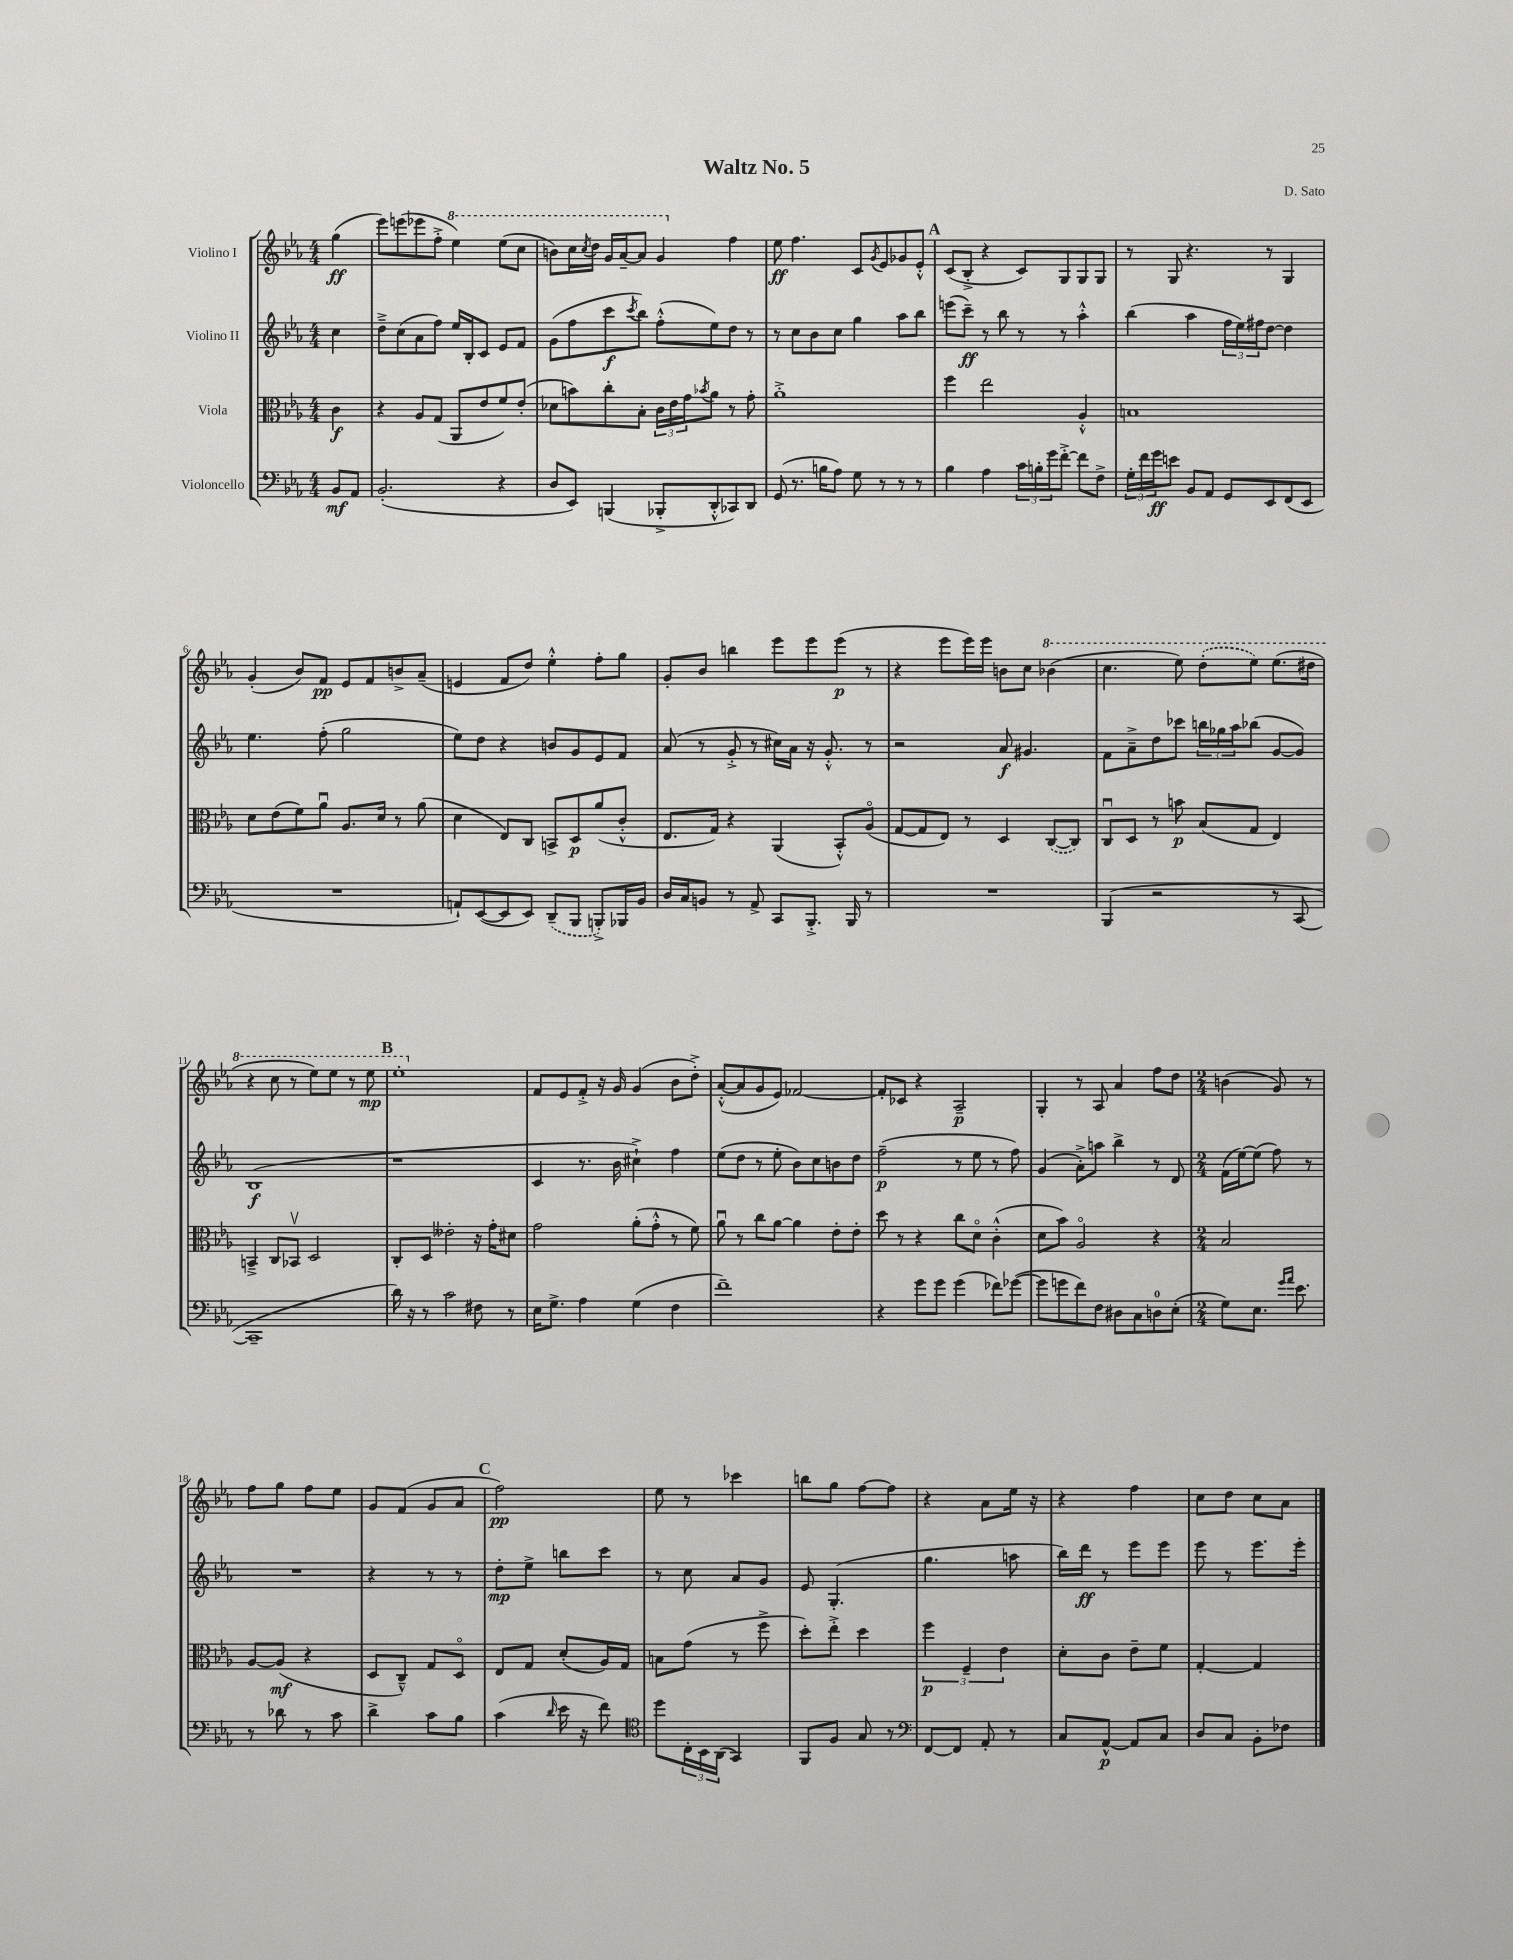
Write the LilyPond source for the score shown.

\header { title = "Waltz No. 5" composer = "D. Sato" }
<<
\new StaffGroup <<
\new Staff = "s0" \with { instrumentName = "Violino I" } {
    \clef treble \key ees \major \numericTimeSignature \time 4/4 \partial 4
    g''4\ff( |
    ees'''8) e'''8( ees'''8 f''8-.-> \ottava #1 ees'''4) ees'''8( c'''8 |
    b''8) c'''16 \acciaccatura { c'''8 } d'''16 g''16 aes''16~-- aes''8 g''4 \ottava #0 f''4 |
    ees''8\ff f''4. c'8 \acciaccatura { g'8 } ees'8 ges'8 ees'8-.-^ |
    \mark \markup { \bold "A" } c'8( bes8-.-> r4 c'8) g8 g8 g8 |
    r8 g8 r4. r8 g4 |
    g'4-.( bes'8) f'8\pp ees'8 f'8 b'8-> aes'8--( |
    e'4 f'8 d''8) ees''4-.-^ f''8-. g''8 |
    g'8-. bes'8 b''4 ees'''8 ees'''8 ees'''8\p( r8 |
    r4 ees'''8 ees'''16) ees'''16 b'8 c''8 \ottava #1 bes''!4( |
    c'''4. ees'''8) \once \slurDashed d'''8-.( ees'''8) ees'''8.( dis'''16 |
    r4 c'''8 r8 ees'''8) ees'''8 r8 ees'''8\mp |
    \mark \markup { \bold "B" } ees'''1-. \ottava #0 |
    f'8 ees'8 f'8-.-> r16 g'16 g'4( bes'8 d''8-.->) |
    aes'8~-.-^( aes'8 g'8 ees'8) fes'2~ |
    fes'8-. ces'8 r4 aes2--\p |
    g4-. r8 aes8 aes'4 f''8 d''8 |
    \numericTimeSignature \time 2/4 b'4( g'8) r8 |
    f''8 g''8 f''8 ees''8 |
    g'8 f'8( g'8 aes'8 |
    \mark \markup { \bold "C" } f''2\pp) |
    ees''8 r8 ces'''4 |
    b''8 g''8 f''8~ f''8 |
    r4 aes'8 ees''16 r16 |
    r4 f''4 |
    c''8 d''8 c''8 aes'8 \bar "|." |
}
\new Staff = "s1" \with { instrumentName = "Violino II" } {
    \clef treble \key ees \major \numericTimeSignature \time 4/4 \partial 4
    c''4 |
    d''8---> c''8( aes'8 f''8) ees''16 bes16-. c'8 ees'8 f'8 |
    g'8( f''8 c'''8\f \acciaccatura { c'''8 } bes''8) f''8-.-^( ees''8) d''8 r8 |
    r8 c''8 bes'8 c''8 g''4 aes''8 bes''8 |
    \mark \markup { \bold "A" } e'''8( c'''8--\ff) r8 bes''8 r8 r8 aes''4-.-^ |
    bes''4( aes''4 \tuplet 3/2 { f''16 ees''16) fis''16 } d''8~ d''4 |
    ees''4. f''8-.( g''2 |
    ees''8) d''8 r4 b'8 g'8 ees'8 f'8 |
    aes'8( r8 g'8-.-> r8 cis''16) aes'16 r16 g'8.-.-^ r8 |
    r2 aes'8\f gis'4. |
    f'8 aes'8---> d''8 ces'''8 \tuplet 3/2 { b''16 ges''16 aes''16 } bes''8( g'8~ g'8) |
    bes1\f( |
    \mark \markup { \bold "B" } r1 |
    c'4 r8. bes'16 cis''4-!->) f''4 |
    ees''8( d''8 r8 ees''8-. bes'8) c''8 b'8 d''8 |
    f''2--\p( r8 ees''8 r8 f''8) |
    g'4( aes'8-.->) a''8 bes''4-> r8 d'8 |
    \numericTimeSignature \time 2/4 f'16( ees''16~) ees''8( f''8) r8 |
    R2 |
    r4 r8 r8 |
    \mark \markup { \bold "C" } d''8-.\mp ees''8-> b''8 c'''8 |
    r8 c''8 aes'8 g'8 |
    ees'8 g4.-.( |
    g''4. a''8 |
    bes''16) d'''16\ff r8 ees'''8 ees'''8 |
    ees'''8 r8 ees'''8. ees'''16-. \bar "|." |
}
\new Staff = "s2" \with { instrumentName = "Viola" } {
    \clef alto \key ees \major \numericTimeSignature \time 4/4 \partial 4
    c'4\f |
    r4 aes8 g8( aes,8 ees'8 f'8) ees'8-.( |
    des'8 b'8) c''8-. bes8-. \tuplet 3/2 { c'16 ees'16 g'16 } \acciaccatura { bes'8 } aes'8 r8 g'8-. |
    aes'1-.-> |
    \mark \markup { \bold "A" } f''4 ees''2 aes4-.-^ |
    b1 |
    d'8 ees'8( f'8) aes'8\downbow aes8. d'16 r8 aes'8( |
    d'4 ees8) c8 b,8-> d8\p aes'8( c'8-.-^ |
    ees8. g16) r4 aes,4( bes,8-.-^) aes8\flageolet( |
    g8~ g8 ees8) r8 d4 \once \slurDashed c8~( c8) |
    c8\downbow d8 r8 b'8\p bes8( g8 ees4) |
    b,4---> c8 bes,8\upbow d2 |
    \mark \markup { \bold "B" } c8-. d8 eeses'2-. r16 g'16-. dis'8 |
    g'2 aes'8-.( g'8-.-^ r8 f'8) |
    aes'8\downbow r8 c''8 aes'8~ aes'4 ees'8-. ees'8-. |
    d''8 r8 r4 c''8 d'8\flageolet c'4-.-^( |
    d'8 bes'8) aes2\flageolet r4 |
    \numericTimeSignature \time 2/4 bes2 |
    aes8~ aes8\mf( r4 |
    d8 c8---^) g8 d8\flageolet |
    \mark \markup { \bold "C" } ees8 g8 d'8-.( aes16) g16 |
    b8 g'8( r8 f''8-> |
    d''8-.) ees''8-.-> d''4 |
    \tuplet 3/2 { f''4\p f4-- ees'4 } |
    d'8-. c'8 ees'8-- f'8 |
    g4~-. g4 \bar "|." |
}
\new Staff = "s3" \with { instrumentName = "Violoncello" } {
    \clef bass \key ees \major \numericTimeSignature \time 4/4 \partial 4
    bes,8\mf aes,8 |
    bes,2.-.( r4 |
    d8 ees,8) b,,4( bes,,8-.-> d,8-.-^ ces,8) d,8 |
    g,8( r8. b16 aes8) g8 r8 r8 r8 |
    \mark \markup { \bold "A" } bes4 aes4 \tuplet 3/2 { c'16 b16-. g'16 } f'8~-.-> f'8 f8-> |
    \tuplet 3/2 { g16-. f'16 g'16\ff } e'8 bes,8 aes,8 g,8 ees,8 f,8( ees,8 |
    R1 |
    a,8-!) ees,8~( ees,8 ees,8) \once \slurDashed d,8--( bes,,8 b,,8-.->) bes,,16 bes,16 |
    d16 c16 b,8 r8 aes,8-> c,8 bes,,8.-.-> bes,,16 r8 |
    R1 |
    bes,,4( r2 r8 c,8~ |
    c,1-- |
    \mark \markup { \bold "B" } d'16) r16 r8 c'2 fis8 r8 |
    ees16 g8.-> aes4 g4( f4 |
    f'1--) |
    r4 g'8 g'8 g'4( fes'8) ges'8~( |
    ges'8 g'8 f'8) f8 dis8 c8 d8-0 ees8-.( |
    \numericTimeSignature \time 2/4 g8) ees8. \grace { g'16 aes'16 } ees'8. |
    r8 des'8 r8 c'8 |
    d'4-> c'8 bes8 |
    \mark \markup { \bold "C" } c'4( \grace { d'16 } ees'16 r16 f'8) |
    \clef tenor d''8 \tuplet 3/2 { c16-. bes,16 aes,16( } g,4) |
    f,8 f8 g8 r8 |
    \clef bass f,8~ f,8 aes,8-. r8 |
    c8 aes,8~-^\p aes,8 c8 |
    d8 c8 bes,8-. fes8 \bar "|." |
}
>>
>>
